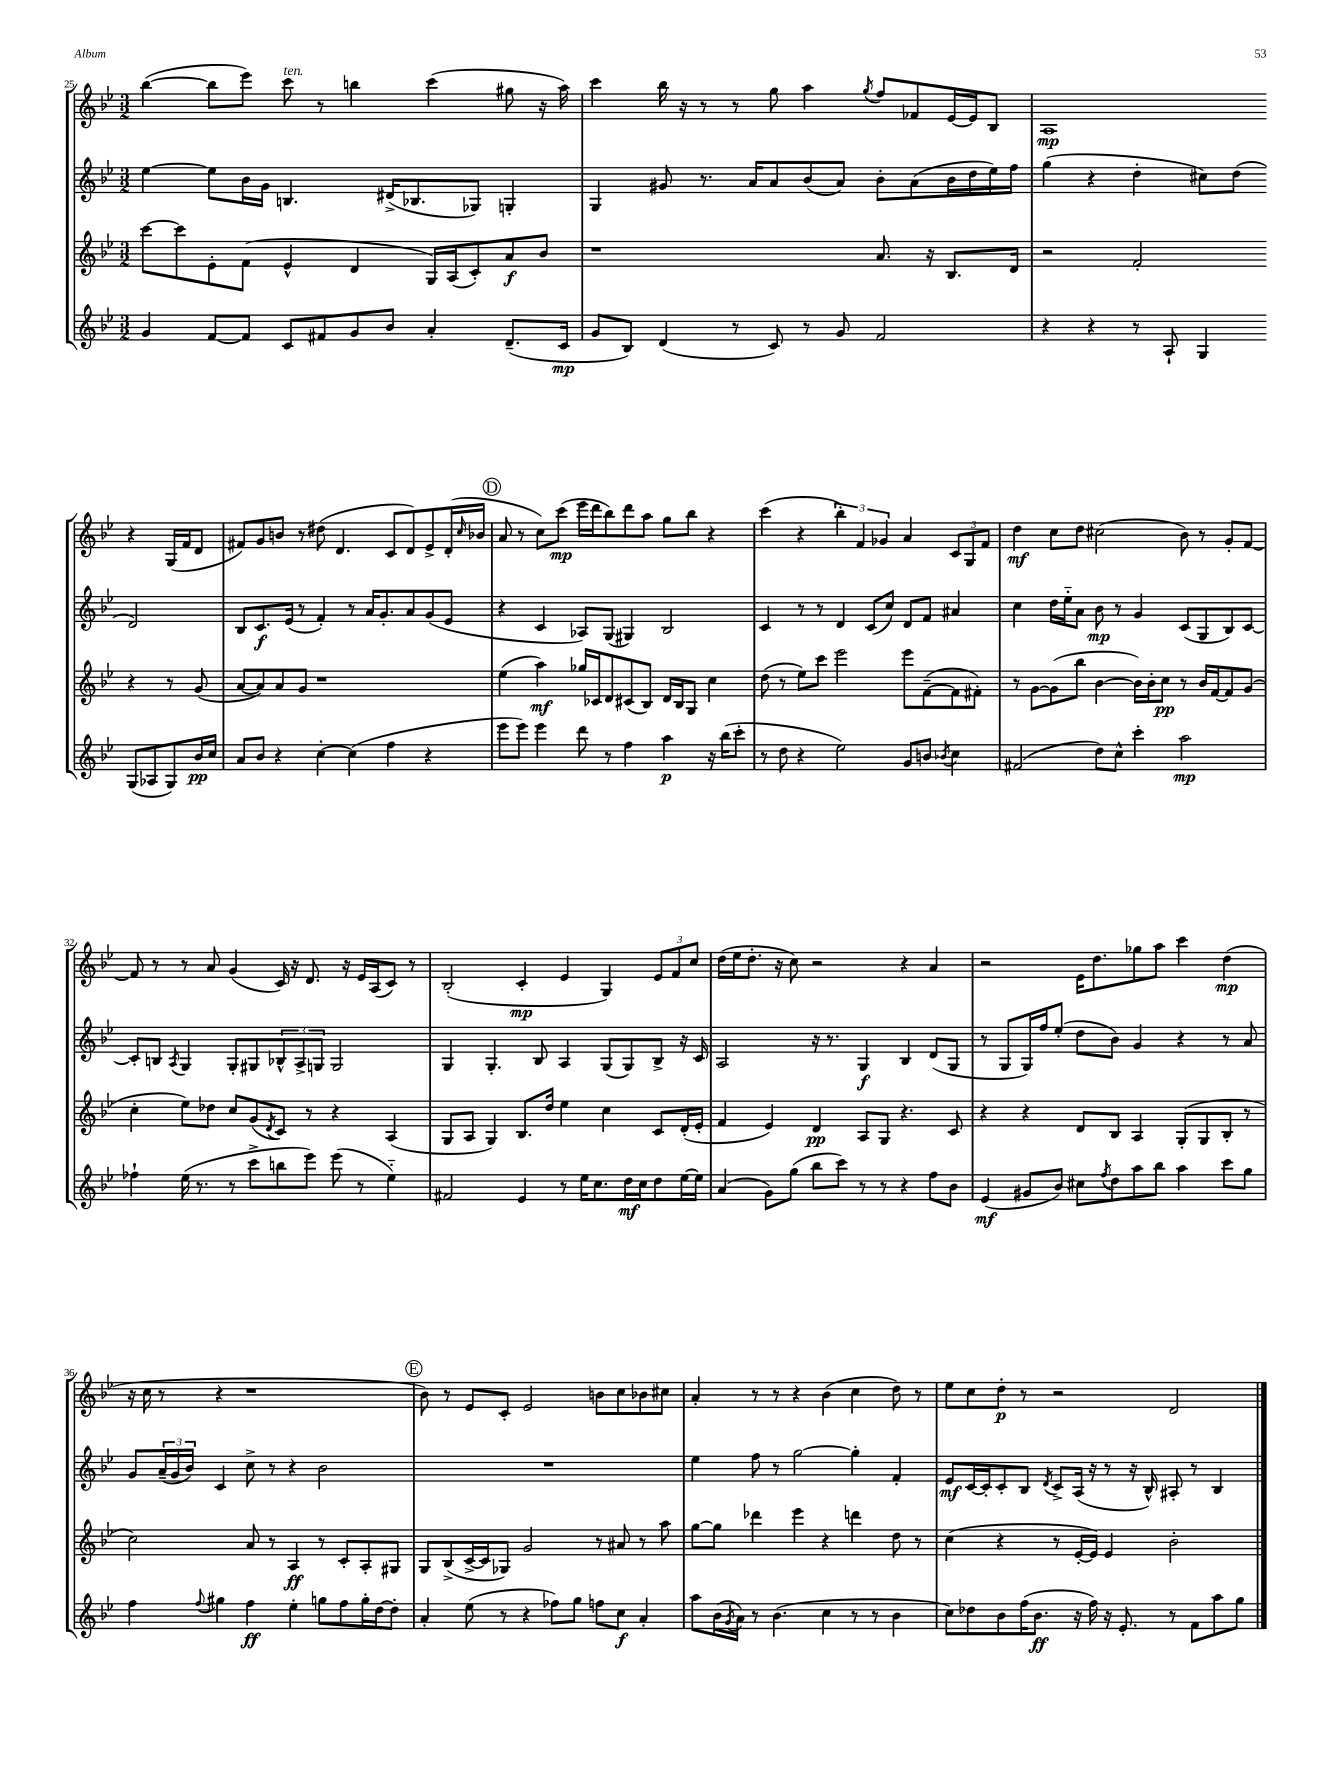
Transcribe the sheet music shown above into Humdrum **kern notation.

**kern	**kern	**kern	**kern
*staff4	*staff3	*staff2	*staff1
*clefG2	*clefG2	*clefG2	*clefG2
*k[b-e-]	*k[b-e-]	*k[b-e-]	*k[b-e-]
*M3/2	*M3/2	*M3/2	*M3/2
4g	[8ccc	[4ee-	([4bb-
.	8ccc]	.	.
[8f	8e-'	8ee-]	8bb-]
8f]	(8f	16b-	8eee-)
.	.	16g	.
8c	4e-^^	4.B	8ccc
8f#	.	.	8r
8g	4d	.	4bb
8b-	.	(16d#^	.
.	.	8.B-	.
4a'	16G)	.	(4ccc
.	(16A	.	.
.	8c')	8G-)	.
(8.d~	8a	4G'	8gg#
.	8b-	.	16r
16c	.	.	16aa)
=	=	=	=
8g	1r	4G	4ccc
8B-)	.	.	.
(4d	.	8g#	16bb-
.	.	.	16r
.	.	8.r	8r
8r	.	.	8r
.	.	16a	.
8c)	.	8a	8gg
8r	.	(8b-	4aa
8g	.	8a)	.
.	.	.	8qgg
2f	8.a	8b-'	8ff
.	.	(8a	8f-
.	16r	.	.
.	8.B-	16b-	[16e-
.	.	16dd	16e-]
.	.	16ee-)	8B-
.	16d	16ff	.
=	=	=	=
4r	2r	(4gg	1A
4r	.	4r	.
8r	2f'	4dd'	.
8A`	.	.	.
4G	.	8cc#)	.
.	.	(8dd	.
(8G	4r	2d)	4r
8A-	.	.	.
8G)	8r	.	(16G
.	.	.	16f
16b-	(8g	.	8d
16cc	.	.	.
=	=	=	=
8a	[8a	8B-	8f#)
8b-	8a])	8.c	8g
4r	8a	.	8b
.	.	(16e-	.
.	8g	8r	8r
[4cc'	1r	4f')	(8dd#
.	.	.	4.d
(4cc]	.	8r	.
.	.	16a	.
.	.	8.g'	.
4ff	.	.	8c
.	.	8a	8d)
4r	.	(8g	8e-^
.	.	8e-	(16d'
.	.	.	16qqcc
.	.	.	16b-
=	=	=	=
8eee-	(4ee-	4r	8a
8eee-)	.	.	8r
4eee-	4aa)	4c	8cc)
.	.	.	(8ccc
8ddd	16gg-	8A-)	16eee-
.	16c-	.	16ddd
8r	8d	(8G	8bb-)
4ff	(8c#	4G#)	8ddd
.	8B-)	.	8aa
4aa	16d	2B-	8gg
.	16B-	.	.
.	8G	.	8bb-
16r	4cc	.	4r
(16bb-	.	.	.
8ccc'	.	.	.
=	=	=	=
8r	(8dd	4c	(4ccc
8dd	8r	.	.
4r	8ee-)	8r	4r
.	8ccc	8r	.
2ee-)	2eee-	4d	6bb-')
.	.	.	6f
.	.	(8c	.
.	.	.	6g-
.	.	8cc)	.
8g	8eee-	8d	4a
8b	([8f~	8f	.
8qb-	.	.	.
4cc	8f]	4a#	12c
.	.	.	12G
.	8f#')	.	.
.	.	.	12f
=	=	=	=
(2f#	8r	4cc	4dd
.	[8g	.	.
.	(8g]	16dd	8cc
.	.	16ee-'~	.
.	8bb-	8a	8dd
8dd)	[4b-	8b-	(2cc#
8cc^^	.	8r	.
4ccc'	16b-])	4g	.
.	16b-'	.	.
.	8cc	.	.
2aa	8r	(8c	8b-)
.	16b-	8G	8r
.	[16f	.	.
.	8f]	8B-)	8g'
.	(8g	[8c	[8f
=	=	=	=
4ff-`	4cc'	8c']	8f]
.	.	8B	8r
.	.	8qA	.
(16ee-	8ee-)	4G	8r
8.r	.	.	.
.	8dd-	.	8a
8r	8cc	8G'	(4g
8ccc^	(8g	8G#	.
.	8qd	.	.
8bb	8c)	12B-^^	16c)
.	.	.	16r
.	.	12A^	.
8eee-)	8r	.	8.d
.	.	12G	.
(8eee-	4r	2G	.
.	.	.	16r
8r	.	.	16e-
.	.	.	(16A
4ee-'~)	(4A	.	8c)
.	.	.	8r
=	=	=	=
2f#	8G	4G	(2B-'
.	8A	.	.
.	4G)	4.G'	.
4e-	8.B-	.	4c'
.	.	8B-	.
.	16dd	.	.
8r	4ee-	4A	4e-
16ee-	.	.	.
8.cc	.	.	.
.	4cc	(8G	4G)
16dd	.	8G)	.
16cc	.	.	.
8dd	8c	8B-^	12e-
.	.	.	12f
[16ee-	(16d'	16r	.
.	.	.	12cc
16ee-]	16e-'	16c	.
=	=	=	=
(4a	4f	2A	(16dd
.	.	.	16ee-
.	.	.	8.dd'
8g)	4e-)	.	.
.	.	.	16r
(8gg	.	.	8cc)
8bb-	4d	16r	2r
.	.	8.r	.
8ccc)	.	.	.
8r	8A	4G	.
8r	8G	.	.
4r	4.r	4B-	4r
8ff	.	(8d	4a
8b-	8c	8G	.
=	=	=	=
(4e-	4r	8r	2r
.	.	8G	.
8g#	4r	16G)	.
.	.	16ff	.
8b-)	.	(8ee-'	.
8cc#	8d	8dd	16e-
.	.	.	8.dd
8qff	.	.	.
8dd	8B-	8b-)	.
8aa	4A	4g	8gg-
8bb-	.	.	8aa
4aa	(8G'	4r	4ccc
.	8G	.	.
8ccc	8B-'	8r	(4dd
8gg	8r	8a	.
=	=	=	=
4ff	2cc)	8g	16r
.	.	.	16cc
.	.	(24a~	8r
.	.	24g	.
.	.	24b-)	.
8qqff	.	.	.
4gg#	.	4c	4r
4ff	8a	8cc^	1r
.	8r	8r	.
4ee-'	4A	4r	.
8gg	8r	2b-	.
8ff	8c'	.	.
16gg'	8A'	.	.
[16dd	.	.	.
8dd']	8G#	.	.
=	=	=	=
4a'	8G	1.r	8b-)
.	(8B-^	.	8r
(8ee-	[16c^	.	8e-
.	16c]	.	.
8r	8G-)	.	8c'
4r	2g	.	2e-
8ff-)	.	.	.
8gg	.	.	.
8ff	8r	.	8b
8cc	8a#	.	8cc
4a'	8r	.	8b-
.	8aa	.	8cc#
=	=	=	=
8aa	[8gg	4ee-	4a'
(16b-	8gg]	.	.
8qg	.	.	.
16a)	.	.	.
8r	4ddd-	8ff	8r
(4.b-	.	8r	8r
.	4eee-	[2gg	4r
4cc	4r	.	(4b-
8r	4ddd	4gg']	4cc
8r	.	.	.
4b-	8dd	4f'	8dd)
.	8r	.	8r
=	=	=	=
8cc)	(4cc	8e-	8ee-
8dd-	.	[16c	8cc
.	.	16c']	.
8b-	4r	8c'	8dd'
(16ff	.	8B-	8r
8.b-	.	.	.
.	.	8qd	.
.	8r	8c^	2r
16r	[16e-'	(16A	.
16ff)	16e-])	16r	.
16r	4e-	8r	.
8.e-'	.	.	.
.	.	16r	.
.	.	16B-^^)	.
8r	2b-'	8A#'	2d
8f	.	8r	.
8aa	.	4B-	.
8gg	.	.	.
==	==	==	==
*-	*-	*-	*-
